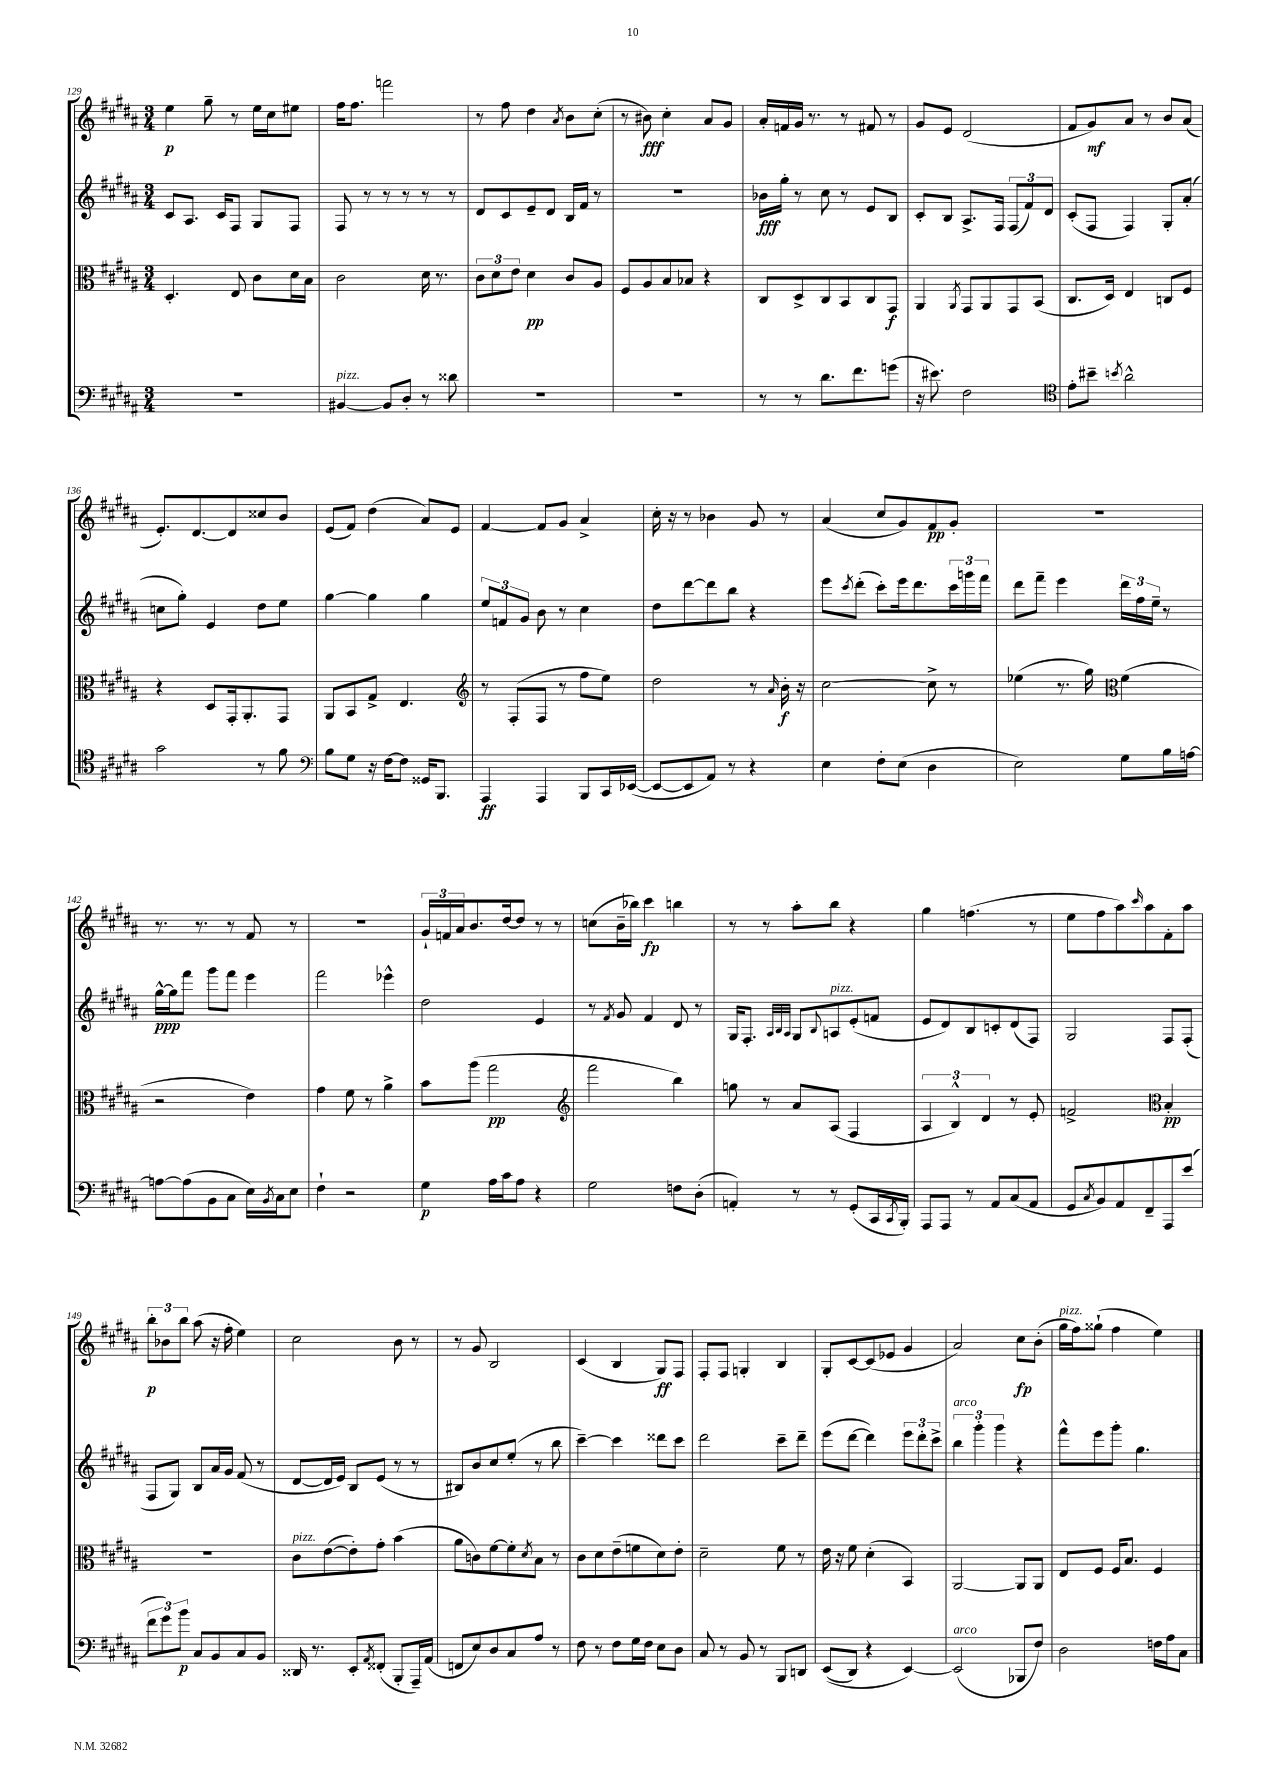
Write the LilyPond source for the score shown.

<<
\new StaffGroup <<
\new Staff = "s0" {
    \clef treble \key b \major \numericTimeSignature \time 3/4
    e''4\p gis''8-- r8 e''16 cis''16 eis''8 |
    fis''16 fis''8. f'''2 |
    r8 fis''8 dis''4 \acciaccatura { ais'8 } b'8 cis''8-.( |
    r8 bis'8\fff) cis''4-. ais'8 gis'8 |
    ais'16-. f'16 gis'16 r8. r8 fis'8 r8 |
    gis'8 e'8 dis'2( |
    fis'8 gis'8\mf) ais'8 r8 b'8 ais'8( |
    e'8.-.) dis'8.~ dis'8 cisis''8 b'8 |
    e'8( fis'8) dis''4( ais'8) e'8 |
    fis'4~ fis'8 gis'8 ais'4-> |
    cis''16-. r16 r8 bes'4 gis'8 r8 |
    ais'4( cis''8 gis'8) fis'8\pp gis'8-. |
    R2. |
    r8. r8. r8 fis'8 r8 |
    R2. |
    \tuplet 3/2 { gis'16-! f'16 ais'16 } b'8. dis''16~ dis''8 r8 r8 |
    c''8( b'16-- bes''16) cis'''4\fp b''4 |
    r8 r8 ais''8-. b''8 r4 |
    gis''4 f''4.( r8 |
    e''8 fis''8 ais''8) \grace { cis'''16 } ais''8 fis'8-. ais''8 |
    \tuplet 3/2 { b''8-.\p bes'8 b''8 } ais''8( r16 fis''16-. e''4) |
    cis''2 b'8 r8 |
    r8 gis'8 b2 |
    cis'4( b4 gis8\ff) fis8 |
    fis8-. fis8 g4-. b4 |
    gis8-. cis'8~ cis'8( ees'8 gis'4 |
    ais'2) cis''8\fp b'8-.( |
    gis''16^\markup { \italic "pizz." } fis''16) gisis''8-!( fis''4 e''4) \bar "|." |
}
\new Staff = "s1" {
    \clef treble \key b \major \numericTimeSignature \time 3/4
    cis'8 ais8. cis'16 fis8 gis8 fis8 |
    fis8 r8 r8 r8 r8 r8 |
    dis'8 cis'8 e'8-- dis'8 b16 fis'16 r8 |
    R2. |
    bes'16\fff gis''16-. r8 cis''8 r8 e'8 b8 |
    cis'8-. b8 ais8.-> fis16 \tuplet 3/2 { fis8( fis'8) dis'8 } |
    cis'8-.( fis8 fis4) gis8-. ais'8-.( |
    c''8 gis''8-.) e'4 dis''8 e''8 |
    gis''4~ gis''4 gis''4 |
    \tuplet 3/2 { e''8 f'8 gis'8 } b'8 r8 cis''4 |
    dis''8 dis'''8~ dis'''8 b''8 r4 |
    e'''8 \acciaccatura { cis'''8 } dis'''8-.( cis'''8-.) e'''16 dis'''8. \tuplet 3/2 { cis'''16 g'''16 fis'''16 } |
    dis'''8 fis'''8-- e'''4 \tuplet 3/2 { dis'''16 fis''16 e''16-- } r8 |
    gis''16~-^\ppp gis''16 fis'''8 gis'''8 fis'''8 e'''4 |
    fis'''2 ees'''4-^ |
    dis''2 e'4 |
    r8 \acciaccatura { fis'8 } gis'8 fis'4 dis'8 r8 |
    gis16 fis8.-. \grace { ais32 b32 ais32 } gis8 \appoggiatura { b8 } a8^\markup { \italic "pizz." } e'8-.( f'8 |
    e'8 dis'8) b8 c'8-. dis'8( fis8) |
    gis2 fis8 fis8-.( |
    fis8 gis8) b8 ais'16 gis'16 fis'8( r8 |
    dis'8~ dis'16 e'16) b8 e'8( r8 r8 |
    bis8) b'8 cis''8 e''8-.( r8 b''8 |
    cis'''4~--) cis'''4 disis'''8 cis'''8 |
    dis'''2 cis'''8-- dis'''8-- |
    e'''8( dis'''8~ dis'''4) \tuplet 3/2 { e'''8 dis'''8-. cis'''8-> } |
    \tuplet 3/2 { b''4^\markup { \italic "arco" } gis'''4-. gis'''4 } r4 |
    fis'''8-^ e'''8 gis'''8-. gis''4. \bar "|." |
}
\new Staff = "s2" {
    \clef alto \key b \major \numericTimeSignature \time 3/4
    dis4.-. e8 cis'8 dis'16 b16 |
    cis'2 dis'16 r8. |
    \tuplet 3/2 { cis'8 dis'8 e'8 } dis'4\pp cis'8 ais8 |
    fis8 ais8 b8 bes8 r4 |
    cis8 dis8-> cis8 b,8 cis8 gis,8\f |
    ais,4 \acciaccatura { ais,8 } gis,8 ais,8 gis,8 b,8( |
    cis8. dis16) e4 c8 fis8 |
    r4 dis8 gis,16-. ais,8.-. gis,8 |
    ais,8 b,8 gis8-> e4. |
    \clef treble r8 fis8-.( fis8 r8 fis''8 e''8) |
    dis''2 r8 \grace { ais'16 } b'16-.\f r16 |
    cis''2~ cis''8-> r8 |
    ees''4( r8. gis''16) \clef alto fis'4( |
    r2 e'4) |
    gis'4 fis'8 r8 ais'4-> |
    b'8 ais''8( gis''2\pp |
    \clef treble fis'''2 b''4) |
    g''8 r8 ais'8 ais8( fis4 |
    \tuplet 3/2 { ais4 b4-^) dis'4 } r8 e'8-. |
    f'2-> \clef alto b4-.\pp |
    R2. |
    cis'8^\markup { \italic "pizz." } e'8~( e'8-.) gis'8-. b'4( |
    ais'8 c'8) fis'8~ fis'8-. \acciaccatura { dis'8 } b8 r8 |
    cis'8 dis'8 e'8--( f'8 dis'8) e'8-. |
    dis'2-- fis'8 r8 |
    e'16 r16 fis'8 dis'4-.( b,4) |
    ais,2~ ais,8 ais,8 |
    e8 fis8 fis16 b8. fis4 \bar "|." |
}
\new Staff = "s3" {
    \clef bass \key b \major \numericTimeSignature \time 3/4
    R2. |
    bis,4~^\markup { \italic "pizz." } bis,8 dis8-. r8 disis'8 |
    R2. |
    R2. |
    r8 r8 dis'8. fis'8. g'8( |
    r16 eis'8.) fis2 |
    \clef tenor e'8-. bis'8-- \acciaccatura { b'8 } ais'2-^ |
    gis'2 r8 fis'8 |
    \clef bass b8 gis8 r16 fis16~ fis8 gisis,16 b,,8. |
    ais,,4\ff ais,,4 b,,8 cis,16 ees,16~( |
    ees,8~ ees,8 ais,8) r8 r4 |
    e4 fis8-. e8( dis4 |
    e2) gis8 b16 a16~ |
    a8~ a8( b,8 cis8 e16) \acciaccatura { b,8 } cis16 e8 |
    fis4-! r2 |
    gis4\p ais16 cis'16 ais8 r4 |
    gis2 f8 dis8-.( |
    a,4-.) r8 r8 gis,8-.( cis,16 \acciaccatura { cis,8 } b,,16-.) |
    ais,,8 ais,,8 r8 ais,8 cis8( ais,8 |
    gis,8 \acciaccatura { cis8 } b,8) ais,8 fis,8-- ais,,8 e'8( |
    \tuplet 3/2 { fis'8 gis'8) b'8\p } cis8 b,8 cis8 b,8 |
    disis,16 r8. e,8-. \acciaccatura { ais,8 } fisis,8-.( b,,8-. ais,,16--) ais,16( |
    f,8 e8) dis8 cis8 ais8 r8 |
    fis8 r8 fis8 gis16 fis16 e8 dis8 |
    cis8 r8 b,8 r8 b,,8 d,8 |
    e,8(\( dis,8) r4 e,4~\) |
    e,2^\markup { \italic "arco" }( bes,,8 fis8) |
    dis2 f16 ais16 cis8 \bar "|." |
}
>>
>>
\layout { \context { \Score currentBarNumber = #129 } }
